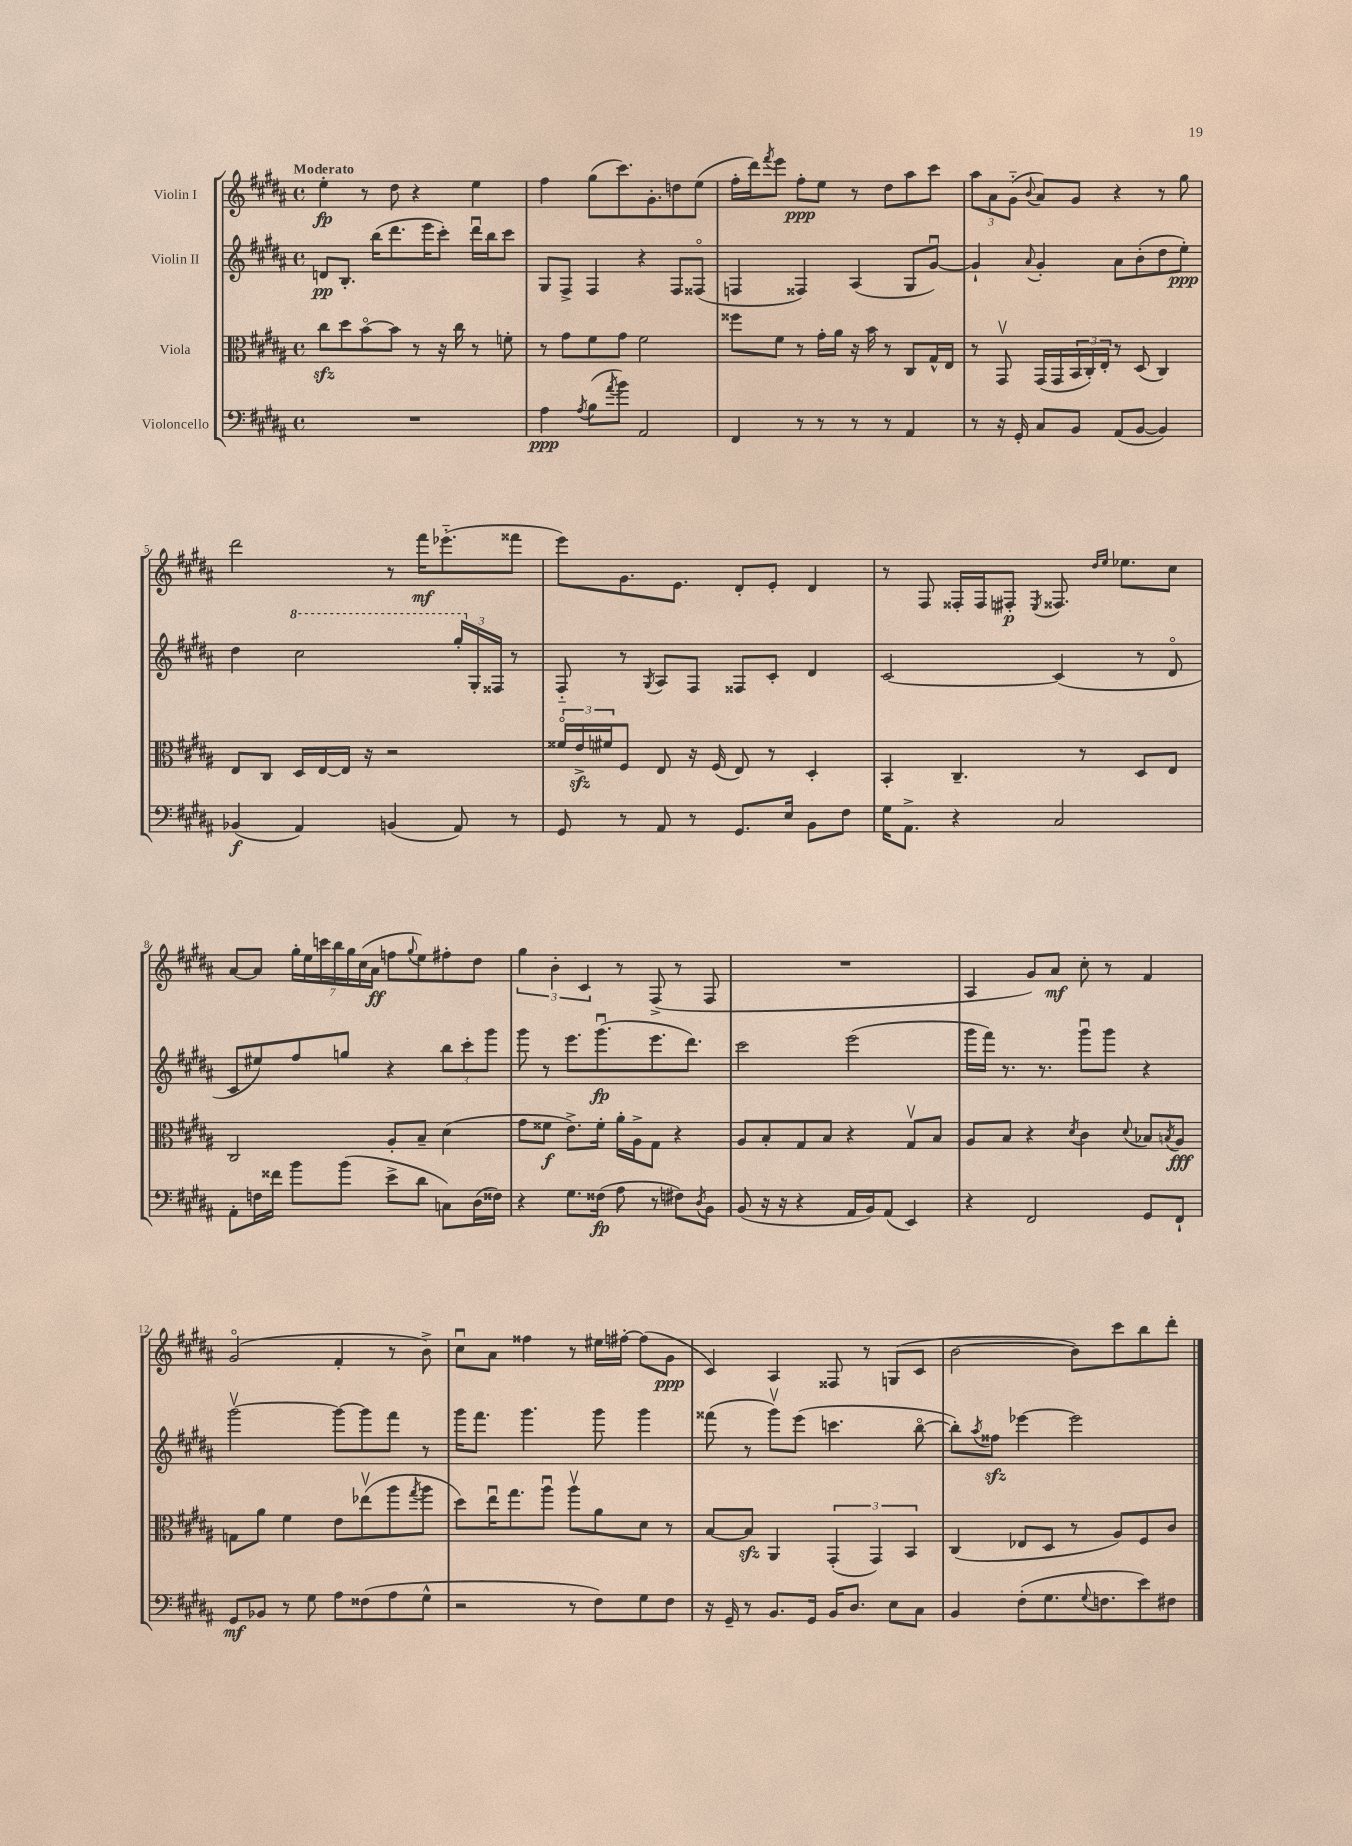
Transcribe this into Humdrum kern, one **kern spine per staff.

**kern	**kern	**kern	**kern
*staff4	*staff3	*staff2	*staff1
*clefF4	*clefC3	*clefG2	*clefG2
*k[f#c#g#d#a#]	*k[f#c#g#d#a#]	*k[f#c#g#d#a#]	*k[f#c#g#d#a#]
*M4/4	*M4/4	*M4/4	*M4/4
*met(c)	*met(c)	*met(c)	*met(c)
1r	8cc#	8d	4ee'
.	8dd#	8.B'	.
.	[8bo	.	8r
.	.	(16bb	.
.	8b]	8.ddd#	8dd#
.	8r	.	4r
.	.	16eee	.
.	16r	8ccc#')	.
.	16cc#	.	.
.	8r	16ddd#u	4ee
.	.	16bb	.
.	8f'	8ccc#	.
=	=	=	=
4A#	8r	8G#	4ff#
.	8g#	8F#^	.
8qA#	.	.	.
(8B	8f#	4F#	(8gg#
8qa#	.	.	.
8b)	8g#	.	8.ccc#)
2AA#	2f#	4r	.
.	.	.	8.g#'
.	.	8F#	8dd
.	.	(8F##o	(8ee
=	=	=	=
4FF#	8ff##	4F	16ff#'
.	.	.	16ddd#)
.	.	.	8qfff#
.	8f#	.	8eee
8r	8r	4F##)	8ff#'
8r	16g#'	.	8ee
.	16a#	.	.
8r	16r	(4A#	8r
.	16b	.	.
8r	8r	.	8dd#
4AA#	8C#	8G#	8aa#
.	16G#^^	[8g#u)	8ccc#
.	16E	.	.
=	=	=	=
8r	8r	4g#`]	12aa#
.	.	.	12a#
16r	8GG#v	.	.
.	.	.	(12g#'~
16GG#'	.	.	.
.	.	8qqa#	8qqb
8C#	(16GG#	4g#'	8a#)
.	16GG#	.	.
8BB	24BB	.	8g#
.	24C#')	.	.
.	24E'	.	.
(8AA#	8r	8a#	4r
[8BB	(8D#	(8b'	.
4BB])	4C#)	8dd#	8r
.	.	8ee')	8gg#
=	=	=	=
(4BB-	8E	4dd#	2ddd#
.	8C#	.	.
4AA#)	16D#	2ccc#	.
.	[16E	.	.
.	16E]	.	.
.	16r	.	.
(4BB	2r	.	8r
.	.	.	16fff#
.	.	.	(8.eee-'~
8AA#)	.	24ggg#'	.
.	.	24G#'	.
.	.	24F##	.
8r	.	8r	8fff##
=	=	=	=
8GG#	24f##o	8F#'~	8eee)
.	24e^	.	.
.	24f#	.	.
8r	8F#	8r	8.g#
.	.	8qG#	.
8AA#	8E	8A#	.
.	.	.	8.e
8r	16r	8F#	.
.	(16F#	.	.
8.GG#	8E)	8F##	8d#'
.	8r	8c#'	8e'
16E	.	.	.
8BB	4D#'	4d#	4d#
8F#	.	.	.
=	=	=	=
16G#	4BB'	[2c#	8r
8.AA#^	.	.	.
.	.	.	8F#
4r	4.C#~	.	16F##'
.	.	.	16F##
.	.	.	8F#'
.	.	.	8qE
2C#	.	(4c#]	8.F##
.	8r	.	.
.	.	.	16qqdd#
.	.	.	16qqee
.	.	.	8.ee-
.	8D#	8r	.
.	8E	8d#o	8cc#
=	=	=	=
8AA#'	2C#	8c#	[8a#
16F	.	8ee#)	8a#]
16f##	.	.	.
8b	.	8ff#	28gg#'
.	.	.	28ee
.	.	.	28ccc
.	.	.	28bb
(8b	.	8gg	.
.	.	.	28gg#
.	.	.	(28cc#
.	.	.	28a#
8e^	8A#'	4r	8ff
.	.	.	8qqgg#
8d#	8B~	.	8ee)
8C)	(4d#	12bb	8ff#'
.	.	12ccc#'	.
(16D#	.	.	8dd#
.	.	12ggg#	.
16F##)	.	.	.
=	=	=	=
4r	8g#	8ggg#	6gg#
.	8f##	8r	.
.	.	.	6b'
8.G#	8.e^)	8.eee	.
.	.	.	6c#
(16F##	16f##'	(8.ggg#u	.
8A#	16a#'	.	8r
.	16A#^	.	.
8r	8G#	8.eee	(8F#^
8F#)	4r	.	8r
.	.	8.ddd#)	.
8qD#	.	.	.
8BB	.	.	8F#
=	=	=	=
(8BB	8A#	2ccc#	1r
16r	8B'	.	.
16r	.	.	.
4r	8G#	.	.
.	8B	.	.
16AA#	4r	(2eee	.
16BB)	.	.	.
(8AA#	.	.	.
4EE)	8G#v	.	.
.	8B	.	.
=	=	=	=
4r	8A#	16ggg#	4A#
.	.	16fff#)	.
.	8B	8.r	.
2FF#	4r	.	8g#)
.	.	8.r	.
.	.	.	8a#
.	8qd#	.	.
.	4c#	8ggg#u	8cc#'
.	.	8ggg#	8r
.	8qqd#	.	.
8GG#	8B-	4r	4f#
.	8qB	.	.
8FF#`	8A#	.	.
=	=	=	=
8GG#	8G	[2ggg#v	(2g#o
8BB-	8a#	.	.
8r	4f#	.	.
8G#	.	.	.
8A#	8e	8ggg#_	4f#'
(8F##	(8ee-v	8ggg#]	.
8A#	8aa#	8fff#	8r
.	8qgg#	.	.
8G#^^	8aa#	8r	8b^)
=	=	=	=
2r	8dd#)	16ggg#	8cc#u
.	.	8.fff#	.
.	16eeu	.	8a#
.	8.gg#	.	.
.	.	4.ggg#	4ff##
.	8aa#u	.	.
8r	8aa#v	.	8r
8F#)	8a#	8ggg#	16ee#
.	.	.	[16ff#'
8G#	8d#	4ggg#	(8ff#]
8F#	8r	.	8g#
=	=	=	=
16r	[8B	(8fff##	4c#)
16GG#~	.	.	.
8r	8B]	8r	.
8.BB	4AA#	8ggg#v)	4A#
.	.	(8eee	.
16GG#	.	.	.
16BB	(6GG#'	4.ccc	8F##
8.D#	.	.	.
.	.	.	8r
.	6GG#)	.	.
8E	.	.	(8G
.	6BB	.	.
8C#	.	[8bbo	8c#
=	=	=	=
4BB	(4C#	8bb'])	[2b
.	.	8qaa#	.
.	.	8ff##	.
(8F#'	8E-	[4eee-	.
8.G#	8D#	.	.
.	8r	2eee-]	8b])
8qqG#	.	.	.
8.F	.	.	.
.	8A#)	.	8ccc#
8e)	8F#	.	8bb
8F#	8c#	.	8ddd#'
==	==	==	==
*-	*-	*-	*-
